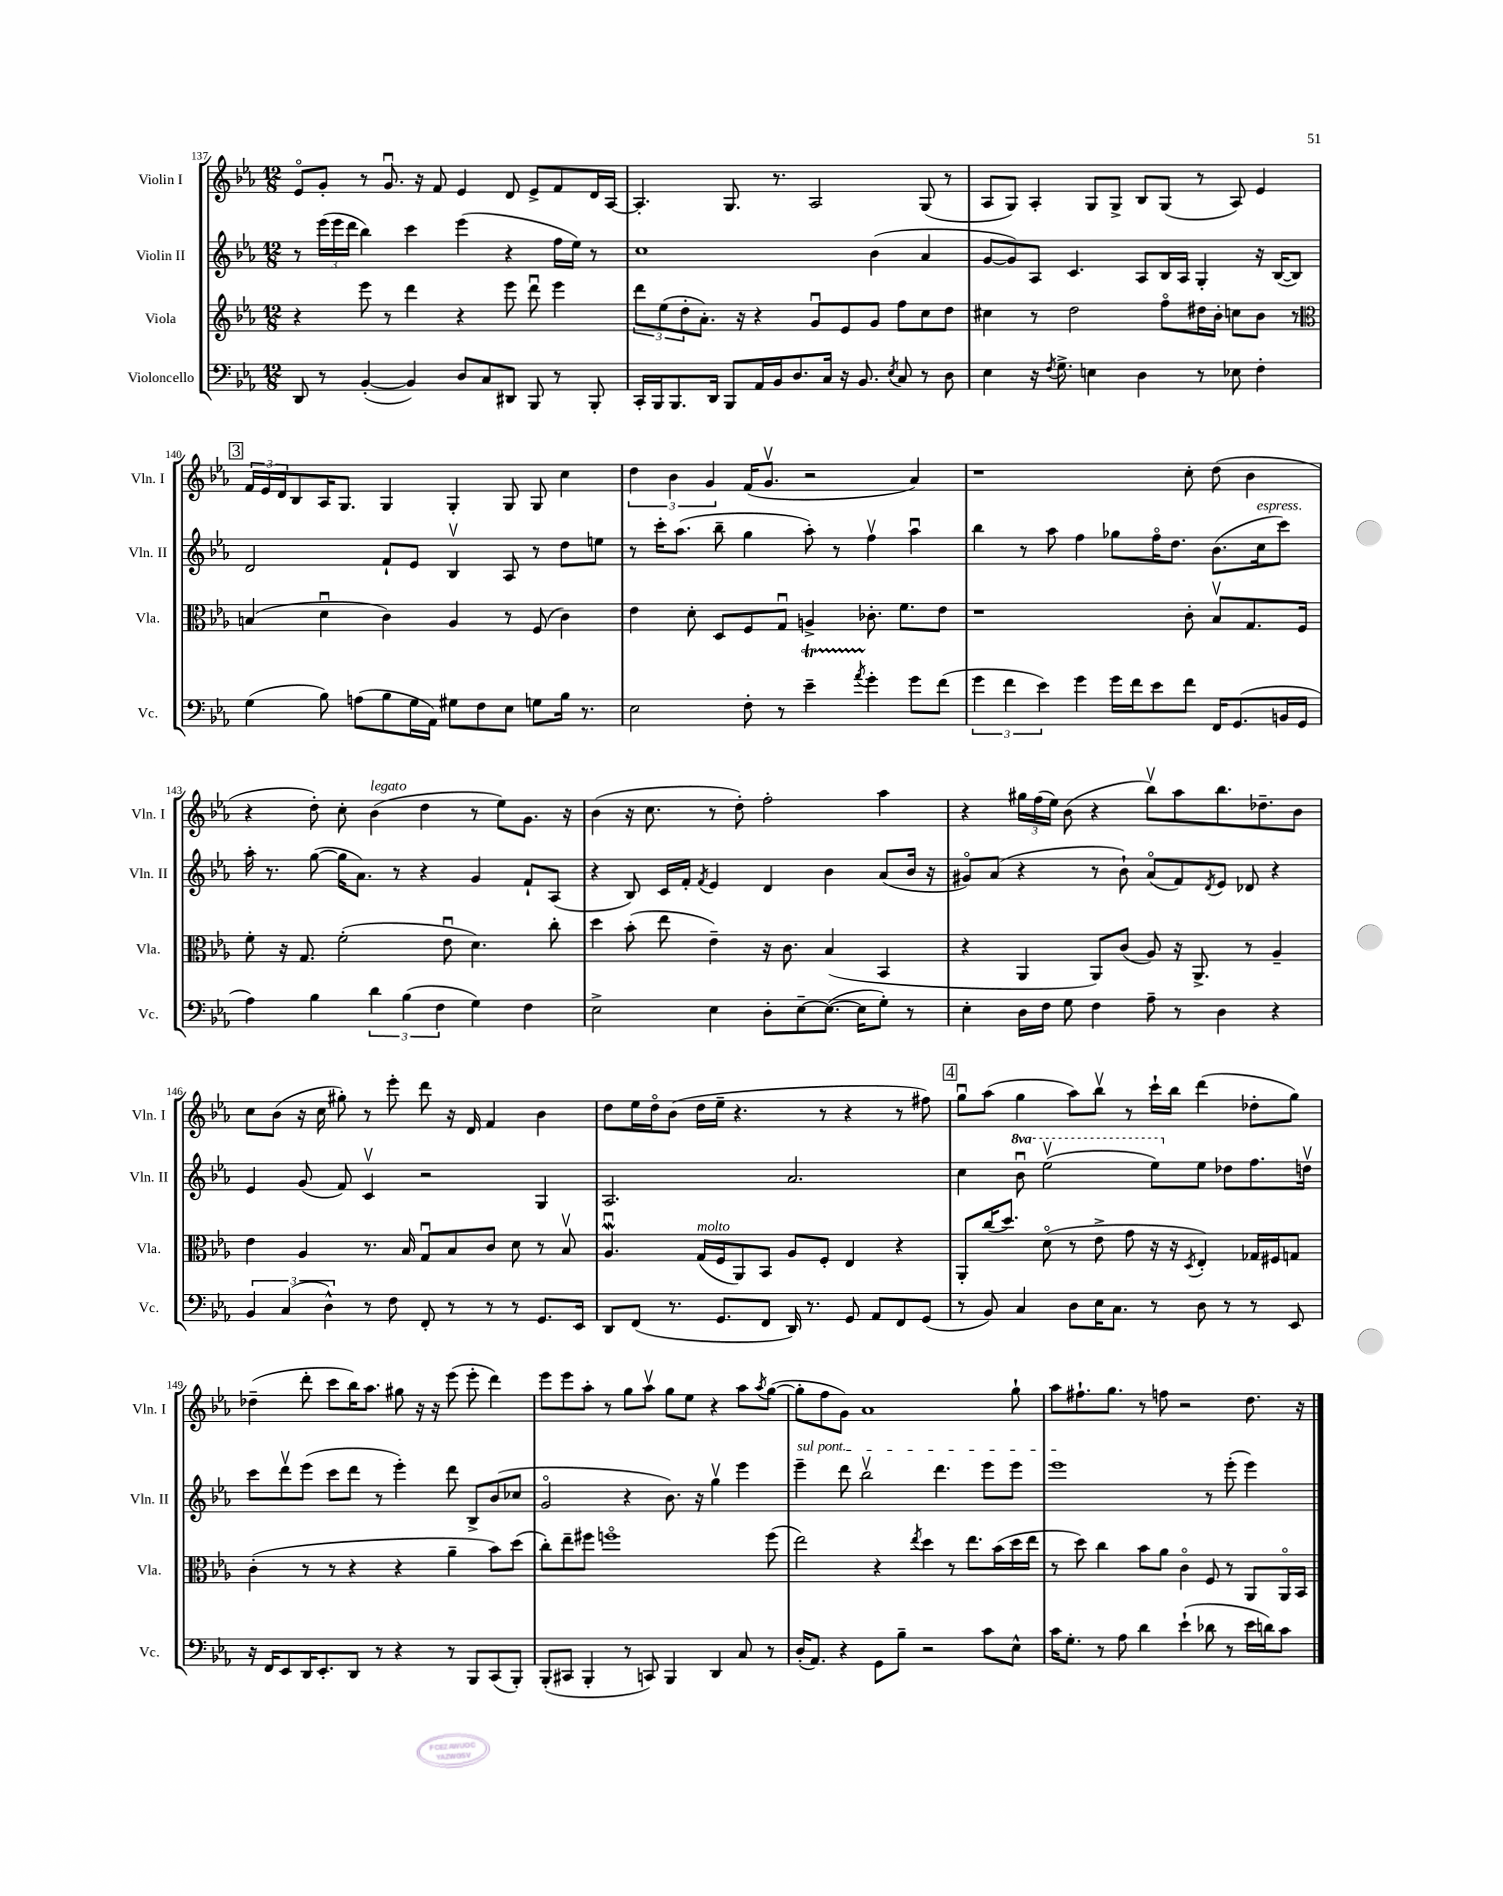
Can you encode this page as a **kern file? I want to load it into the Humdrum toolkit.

**kern	**kern	**kern	**kern
*staff4	*staff3	*staff2	*staff1
*clefF4	*clefG2	*clefG2	*clefG2
*k[b-e-a-]	*k[b-e-a-]	*k[b-e-a-]	*k[b-e-a-]
*M12/8	*M12/8	*M12/8	*M12/8
8DD	4r	8r	8e-o
8r	.	(24eee-	8g'
.	.	24eee-	.
.	.	24ddd	.
([4BB-'	8eee-	4bb-)	8r
.	8r	.	8.gu
4BB-])	4ddd	4ccc	.
.	.	.	16r
.	.	.	8f
8D	4r	(4eee-	4e-
8C	.	.	.
8DD#	8eee-	4r	8d
8BBB-	8dddu	.	8e-^
8r	4eee-	16ff	8f
.	.	16ee-)	.
8BBB-'	.	8r	16d
.	.	.	[16A-
=	=	=	=
16CC'	12ddd	1cc	4.A-']
16BBB-	.	.	.
.	(12ee-	.	.
8.BBB-	.	.	.
.	12dd'	.	.
.	8.a-')	.	.
16DD	.	.	.
8BBB-	.	.	8.G
.	16r	.	.
16AA-	4r	.	.
16BB-	.	.	8.r
8.D	.	.	.
.	8gu	.	2A-
16C	.	.	.
16r	8e-	.	.
8.BB-	.	.	.
.	8g	(4b-	.
8qE-	.	.	.
8C	8ff	.	.
8r	8cc	4a-	(8G
8D	8dd	.	8r
=	=	=	=
4E-	4cc#	[8g	8A-
.	.	8g])	8G)
16r	8r	8A-	4A-'
8qF	.	.	.
8.G^	.	.	.
.	2dd	4.c	.
4E	.	.	8G
.	.	.	8G^
4D	.	8A-	8B-
.	8ffo	16B-	(8G
.	.	16A-	.
8r	16dd#	4G'	8r
.	16b-'	.	.
8E-	8cc	.	8A-)
4F'	8b-	16r	4e-
.	.	([16B-	.
.	8r	8B-])	.
=	=	=	=
*	*clefC3	*	*
(4G	(4B	2d	24f
.	.	.	24e-
.	.	.	24d
.	.	.	8B-
8B-)	4du	.	16A-
.	.	.	8.G
(8A	.	.	.
8B-	4c)	8f`	4G
16G	.	8e-	.
16AA-)	.	.	.
8G#	4A-	4B-v	4G'
8F	.	.	.
8E-	8r	8A-	8G
8G	(8F	8r	8G
16B-	4c)	8dd	4cc
8.r	.	.	.
.	.	8ee	.
=	=	=	=
2E-	4e-	8r	6dd
.	.	16ccc'	.
.	.	.	6b-
.	.	(8.aa-	.
.	8d'	.	.
.	.	.	6g
.	8D	8bb-~	.
8F'	8F	4gg	(16f
.	.	.	8.gv
8r	8Gu	.	.
4e-~	4A^	8aa-')	2r
.	.	8r	.
8qa-	.	.	.
4g'	8.c-'	4ffv	.
.	8.f	.	.
8g	.	4aa-u	4a-)
(8f	8e-	.	.
=	=	=	=
6g	1r	4bb-	1r
6f	.	.	.
.	.	8r	.
6e-)	.	.	.
.	.	8aa-	.
4g	.	4ff	.
16g	.	8gg-	.
16f	.	.	.
8e-	.	16ffo	.
.	.	8.dd	.
8f	8c'	.	8cc'
16FF	8B-v	(8.b-	(8dd
(8.GG	.	.	.
.	8.G	.	4b-
.	.	16cc	.
16BB	.	8ccc)	.
16GG	16F	.	.
=	=	=	=
4A-)	8f'	16aa-'	4r
.	.	8.r	.
.	16r	.	.
.	8.G	.	.
4B-	.	([8gg	8dd')
.	(2f'	16gg]	8cc'
.	.	8.a-)	.
6d	.	.	(4b-
.	.	8r	.
(6B-	.	.	.
.	.	4r	4dd
6F	.	.	.
.	8e-u	.	.
4G)	4.d)	4g	8r
.	.	.	8ee-)
4F	.	8f`	8.g
.	8cc'	(8A-	.
.	.	.	16r
=	=	=	=
2E-^	4dd	4r	(4b-
.	(8b-'	8B-)	16r
.	.	.	8.cc
.	8ee-	16c	.
.	.	16f'	.
.	.	8qf	.
4E-	4e-~)	4e-	8r
.	.	.	8dd')
8D'	16r	4d	2ff'
.	8.c	.	.
[8E-~	.	.	.
(8.E-_	(4B-	4b-	.
16E-]	.	.	.
8G')	4BB-	(8a-	4aa-
8r	.	16b-	.
.	.	16r	.
=	=	=	=
4E-'	4r	8g#o)	4r
.	.	(8a-	.
16D	4AA-	4r	24gg#
.	.	.	(24ff
16F	.	.	.
.	.	.	24ee-)
8G	.	.	(8b-
4F	8AA-)	8r	4r
.	(8c	8b-`)	.
8A-~	8A-)	(8a-o	8bb-v)
8r	16r	8f)	8aa-
.	8.AA-^	.	.
.	.	8qd	.
4D	.	8e-	8.bb-
.	8r	8d-	.
.	.	.	8.dd-~
4r	4A-~	4r	.
.	.	.	8b-
=	=	=	=
6BB-	4e-	4e-	8cc
.	.	.	(8b-
(6C	.	.	.
.	4A-	(8g	16r
.	.	.	16cc
6D^^)	.	.	.
.	.	8f)	8gg#')
8r	8.r	4cv	8r
8F	.	.	8eee-'
.	16B-	.	.
8FF'	8Gu	2r	8ddd
8r	8B-	.	16r
.	.	.	16d
8r	8c	.	4f
8r	8d	.	.
8.GG	8r	4G	4b-
.	8B-v	.	.
16EE-	.	.	.
=	=	=	=
8DD	4.A-u	2.A-	8dd
(8FF	.	.	16ee-
.	.	.	16ddo
8.r	.	.	(8b-
.	(16G	.	16dd
8.GG	16F	.	16ee-~
.	8AA-)	.	4.r
8FF	8BB-	.	.
16DD)	8A-	2.a-	.
8.r	.	.	.
.	8F'	.	8r
8GG	4E-	.	4r
8AA-	.	.	.
8FF	4r	.	8r
(8GG	.	.	8ff#)
=	=	=	=
8r	8AA-'	4cc	8ggu
8BB-)	(16cc	.	(8aa-
.	8.dd)	.	.
4C	.	8bb-u	4gg
.	(8do	(2eee-v	.
8D	8r	.	8aa-)
16E-	8e-^	.	8bb-v
8.C	.	.	.
.	8g	.	8r
8r	16r	8eee-)	16ccc`
.	16r	.	16bb-
.	8qD	.	.
8D	4E-')	8ee-	(4ddd
8r	.	8dd-	.
8r	16G-	8.ff	8dd-'
.	16F#	.	.
8EE-	8G	.	8gg)
.	.	16ddv	.
=	=	=	=
16r	(4c'	8ccc	(4dd-~
16FF	.	.	.
8EE-	.	8dddv	.
16DD	8r	(8eee-	8ddd'
8.EE-'	.	.	.
.	8r	8ccc	8ccc
8DD	4r	8ddd	16bb-)
.	.	.	8.aa-
8r	.	8r	.
4r	4r	4eee-')	8gg#
.	.	.	16r
.	.	.	16r
8r	4a-~	8ddd	(8eee-
8BBB-	.	8B-^	8eee-'
(8CC	8b-)	(8b-	4ddd)
8BBB-')	(8dd	8cc-	.
=	=	=	=
(8BBB-'	8cc')	2go	8eee-
8CC#	8ee-~	.	8eee-
4BBB-'	8ff#	.	8aa-'
.	1ffo	.	8r
8r	.	4r	8gg
8CC)	.	.	8aa-v
4BBB-	.	8.b-)	8gg
.	.	.	8ee-
.	.	16r	.
4DD	.	4ggv	4r
8C	.	4eee-	8aa-
.	.	.	8qaa-
8r	(8ff	.	([8gg
=	=	=	=
(16D'	2ee-)	4eee-~	8gg']
8.AA-)	.	.	.
.	.	.	8ff
4r	.	8ddd	8g)
.	.	2bb-v	1a-
8GG	4r	.	.
8B-~	.	.	.
.	8qee-	.	.
2r	4dd	.	.
.	.	4.ddd	.
.	8r	.	.
.	8.ee-	.	.
8c	.	8eee-	.
.	(16b-	.	.
8E-^^	16dd	8eee-	8gg`
.	16ee-	.	.
=	=	=	=
16c	8r	1eee-	8aa-
8.G'	.	.	.
.	8dd)	.	8.ff#`
8r	4cc	.	.
.	.	.	8.gg
8A-	.	.	.
4d	8b-	.	8r
.	8a-	.	8ff
(4e-`	4co	.	2r
8d-	8F	8r	.
8r	8r	(8eee-'	.
16e-	8AA-	4eee-)	8.dd
16d)	.	.	.
8c	16AA-o	.	.
.	16BB-	.	16r
==	==	==	==
*-	*-	*-	*-
